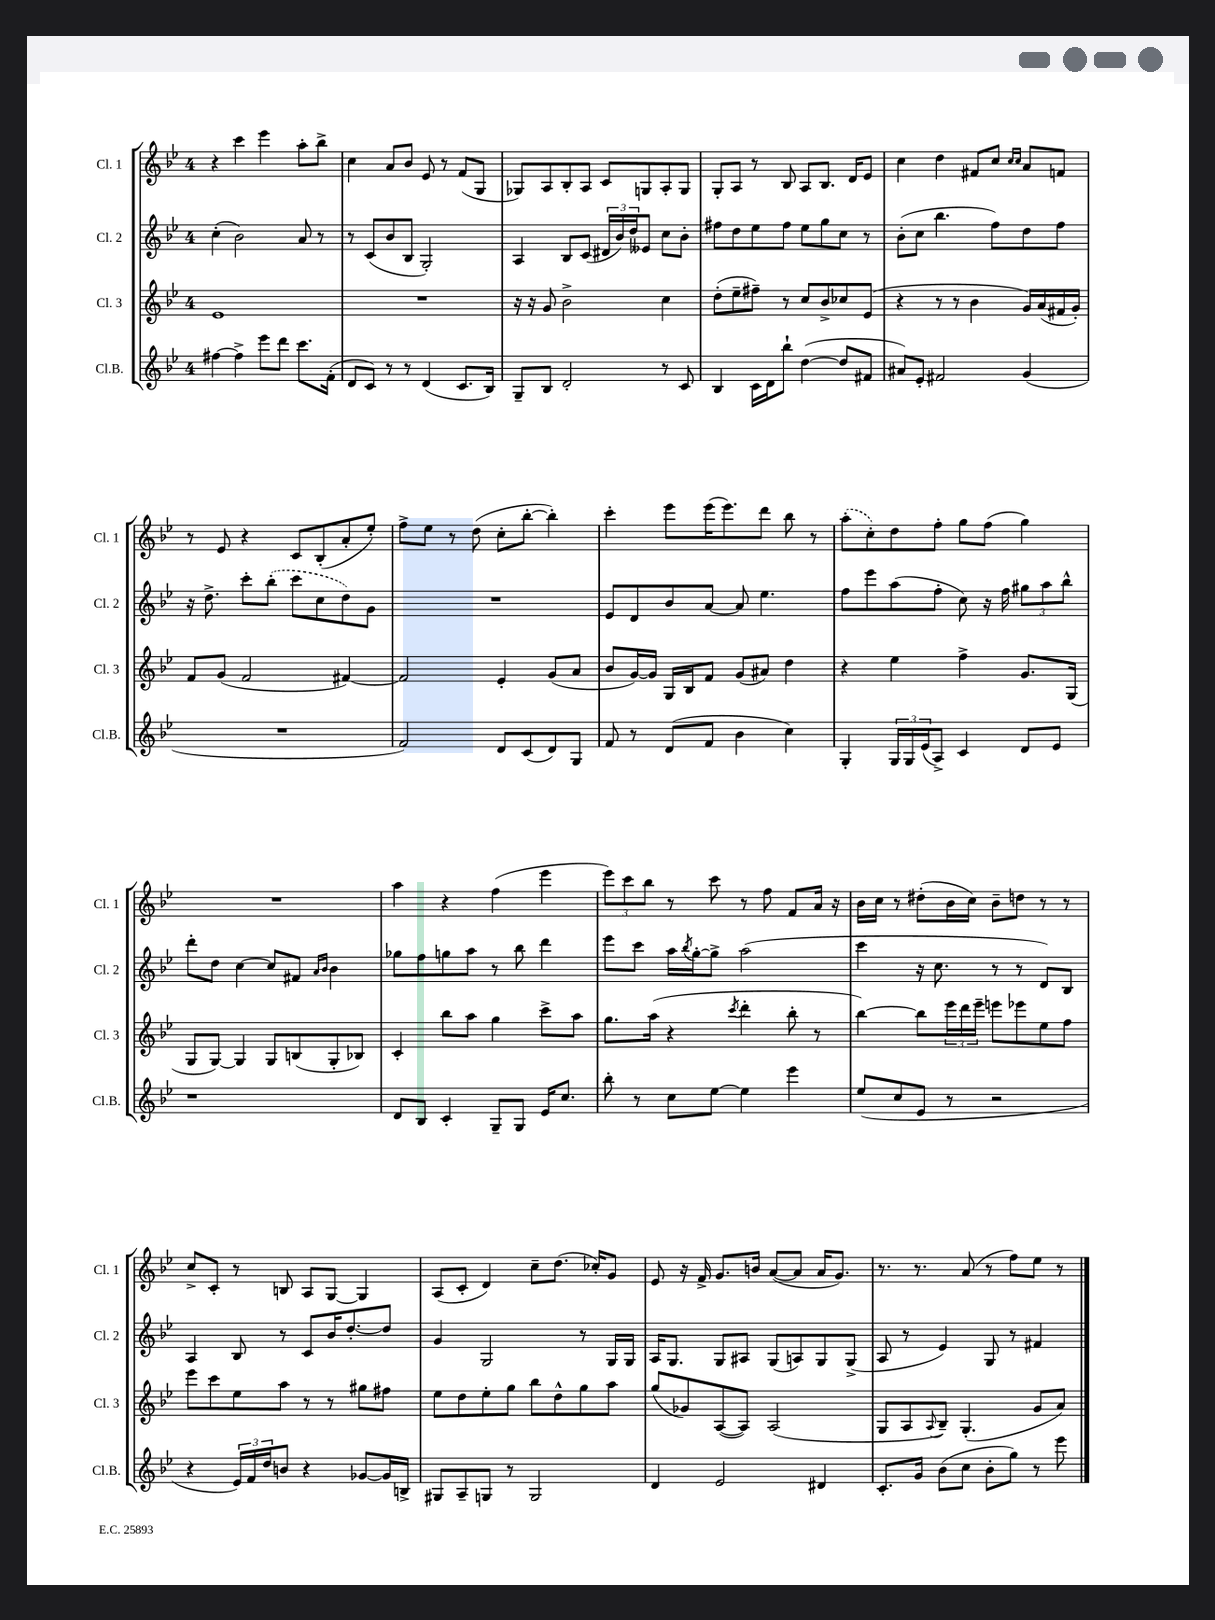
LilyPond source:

<<
\new StaffGroup <<
\new Staff = "s0" \with { instrumentName = "Cl. 1" shortInstrumentName = "Cl. 1" } {
    \clef treble \key bes \major \once \override Staff.TimeSignature.style = #'single-digit \time 4/4
    r4 c'''4 ees'''4 a''8-. bes''8-> |
    c''4 a'8 bes'8 ees'8 r8 f'8( g8 |
    ges8) a8 bes8-. a8 c'8 g8 a8-. g8 |
    g8-. a8 r8 bes8 a8 bes8. d'16 ees'8 |
    c''4 d''4 fis'8 c''8 \grace { c''16 c''16 } a'8 f'8 |
    r8 ees'8 r4 c'8 bes8-.( a'8-. ees''8-.) |
    f''8-> ees''8 r8 d''8( c''8-. bes''8~-. bes''4-.) |
    c'''4-. ees'''8 ees'''16( ees'''8.) d'''8 bes''8 r8 |
    \once \slurDashed a''8-.( c''8-.) d''8 f''8-. g''8 f''8( g''4) |
    R1 |
    a''4 r4 f''4( ees'''4 |
    \tuplet 3/2 { ees'''8) c'''8 bes''8 } r8 c'''8 r8 f''8 f'8 a'16 r16 |
    bes'16 c''16 r8 dis''8-.( bes'16 c''16) bes'8-- d''8 r8 r8 |
    c''8-> c'8-. r8 b8 a8 g8~ g4 |
    a8( c'8-. d'4) c''8-- d''8.( ces''16-.) g'8 |
    ees'8 r16 f'16-> g'8. b'16 a'8~( a'8 a'16 g'8.) |
    r8. r8. a'8( r8 f''8) ees''8 r8 \bar "|." |
}
\new Staff = "s1" \with { instrumentName = "Cl. 2" shortInstrumentName = "Cl. 2" } {
    \clef treble \key bes \major \once \override Staff.TimeSignature.style = #'single-digit \time 4/4
    c''4-.( bes'2) a'8 r8 |
    r8 c'8( bes'8 bes8 g2-.) |
    a4 bes8 c'8( \tuplet 3/2 { dis'16 bes'16) d''16 } eeses'8 c''8 bes'8-. |
    fis''8 d''8 ees''8 fis''8 ees''8 g''8 c''8 r8 |
    bes'8-.( c''8 bes''4. f''8) d''8 f''8 |
    r16 d''8.-> c'''8-. \once \slurDashed bes''8-.( c'''8 c''8 d''8) g'8 |
    R1 |
    ees'8 d'8 bes'8 a'8~ a'8 ees''4. |
    f''8 ees'''8 a''8( f''8-. c''8) r16 f''16 \tuplet 3/2 { gis''8 a''8 bes''8-^ } |
    d'''8-. d''8 c''4~ c''8 fis'8 \grace { a'16 bes'16 } bes'4 |
    ges''8 f''8 g''8 a''8 r8 bes''8 d'''4 |
    ees'''8 c'''8 a''16 \acciaccatura { bes''8 } g''16~-. g''8-> a''2( |
    c'''4 r16 c''8. r8 r8 d'8) bes8 |
    a4 bes8 r8 c'8 bes'16 d''8.~-. d''8 |
    g'4 g2 r8 g16 g16 |
    a16 g8. g8 ais8 g8( a8) g8 g8->( |
    a8 r8 ees'4) g8 r8 fis'4 \bar "|." |
}
\new Staff = "s2" \with { instrumentName = "Cl. 3" shortInstrumentName = "Cl. 3" } {
    \clef treble \key bes \major \once \override Staff.TimeSignature.style = #'single-digit \time 4/4
    ees'1 |
    R1 |
    r16 r16 g'8 bes'2-> c''4 |
    d''8-.( ees''8-- fis''8--) r8 c''8 bes'8-> ces''8 ees'8( |
    r4 r8 r8 bes'4 g'16) a'16( fis'16 g'16-.) |
    f'8 g'8( f'2 fis'4~) |
    fis'2 ees'4-. g'8( a'8 |
    bes'8 g'16~) g'16 g16 bes16 f'8 g'8( ais'8) d''4 |
    r4 ees''4 f''4-> g'8. g16( |
    g8 g8~) g4 g8 b8( g8-. bes8) |
    c'4-. bes''8 a''8 g''4 c'''8-> a''8 |
    g''8. a''16( r4 \acciaccatura { c'''8 } d'''4-. bes''8-. r8 |
    bes''4~) bes''8 \tuplet 3/2 { ees'''16 d'''16 ees'''16-- } e'''8 ees'''8 ees''8 f''8 |
    ees'''8 c'''8 ees''8 a''8 r8 r8 gis''8 fis''8 |
    ees''8 d''8 ees''8-. g''8 bes''8 d''8-^ g''8 a''8 |
    g''8( ges'8) a8~( a8) a2( |
    g8 a8 \appoggiatura { a8 } bes8--) g4.-.( g'8 a'8) \bar "|." |
}
\new Staff = "s3" \with { instrumentName = "Cl.B." shortInstrumentName = "Cl.B." } {
    \clef treble \key bes \major \once \override Staff.TimeSignature.style = #'single-digit \time 4/4
    fis''4~ fis''4-> ees'''8 d'''8 c'''8. f'16-.( |
    d'8 c'8) r8 r8 d'4( c'8. bes16) |
    g8-- bes8 d'2-. r8 c'8 |
    bes4 c'16 d'16 bes''8-! d''4~( d''8 fis'8 |
    ais'8) ees'8-. fis'2 g'4( |
    R1 |
    f'2) d'8 c'8( d'8) g8 |
    f'8 r8 d'8( f'8 bes'4 c''4) |
    g4-. \tuplet 3/2 { g16 g16 ees'16( } a8->) c'4 d'8 ees'8 |
    r1 |
    d'8 bes8 c'4-. g8-- g8 ees'16 c''8. |
    bes''8-. r8 c''8 ees''8~ ees''4 ees'''4 |
    ees''8( c''8 ees'8 r8 r2 |
    r4 \tuplet 3/2 { ees'16) f'16 d''16 } b'8 r4 ges'8~ ges'16 b16-> |
    gis8 a8-- g8 r8 g2 |
    d'4 ees'2 dis'4 |
    c'8.-. g'16 bes'8( c''8 bes'8-. g''8) r8 ees'''8 \bar "|." |
}
>>
>>
\layout { \context { \Score \remove "Bar_number_engraver" } }
